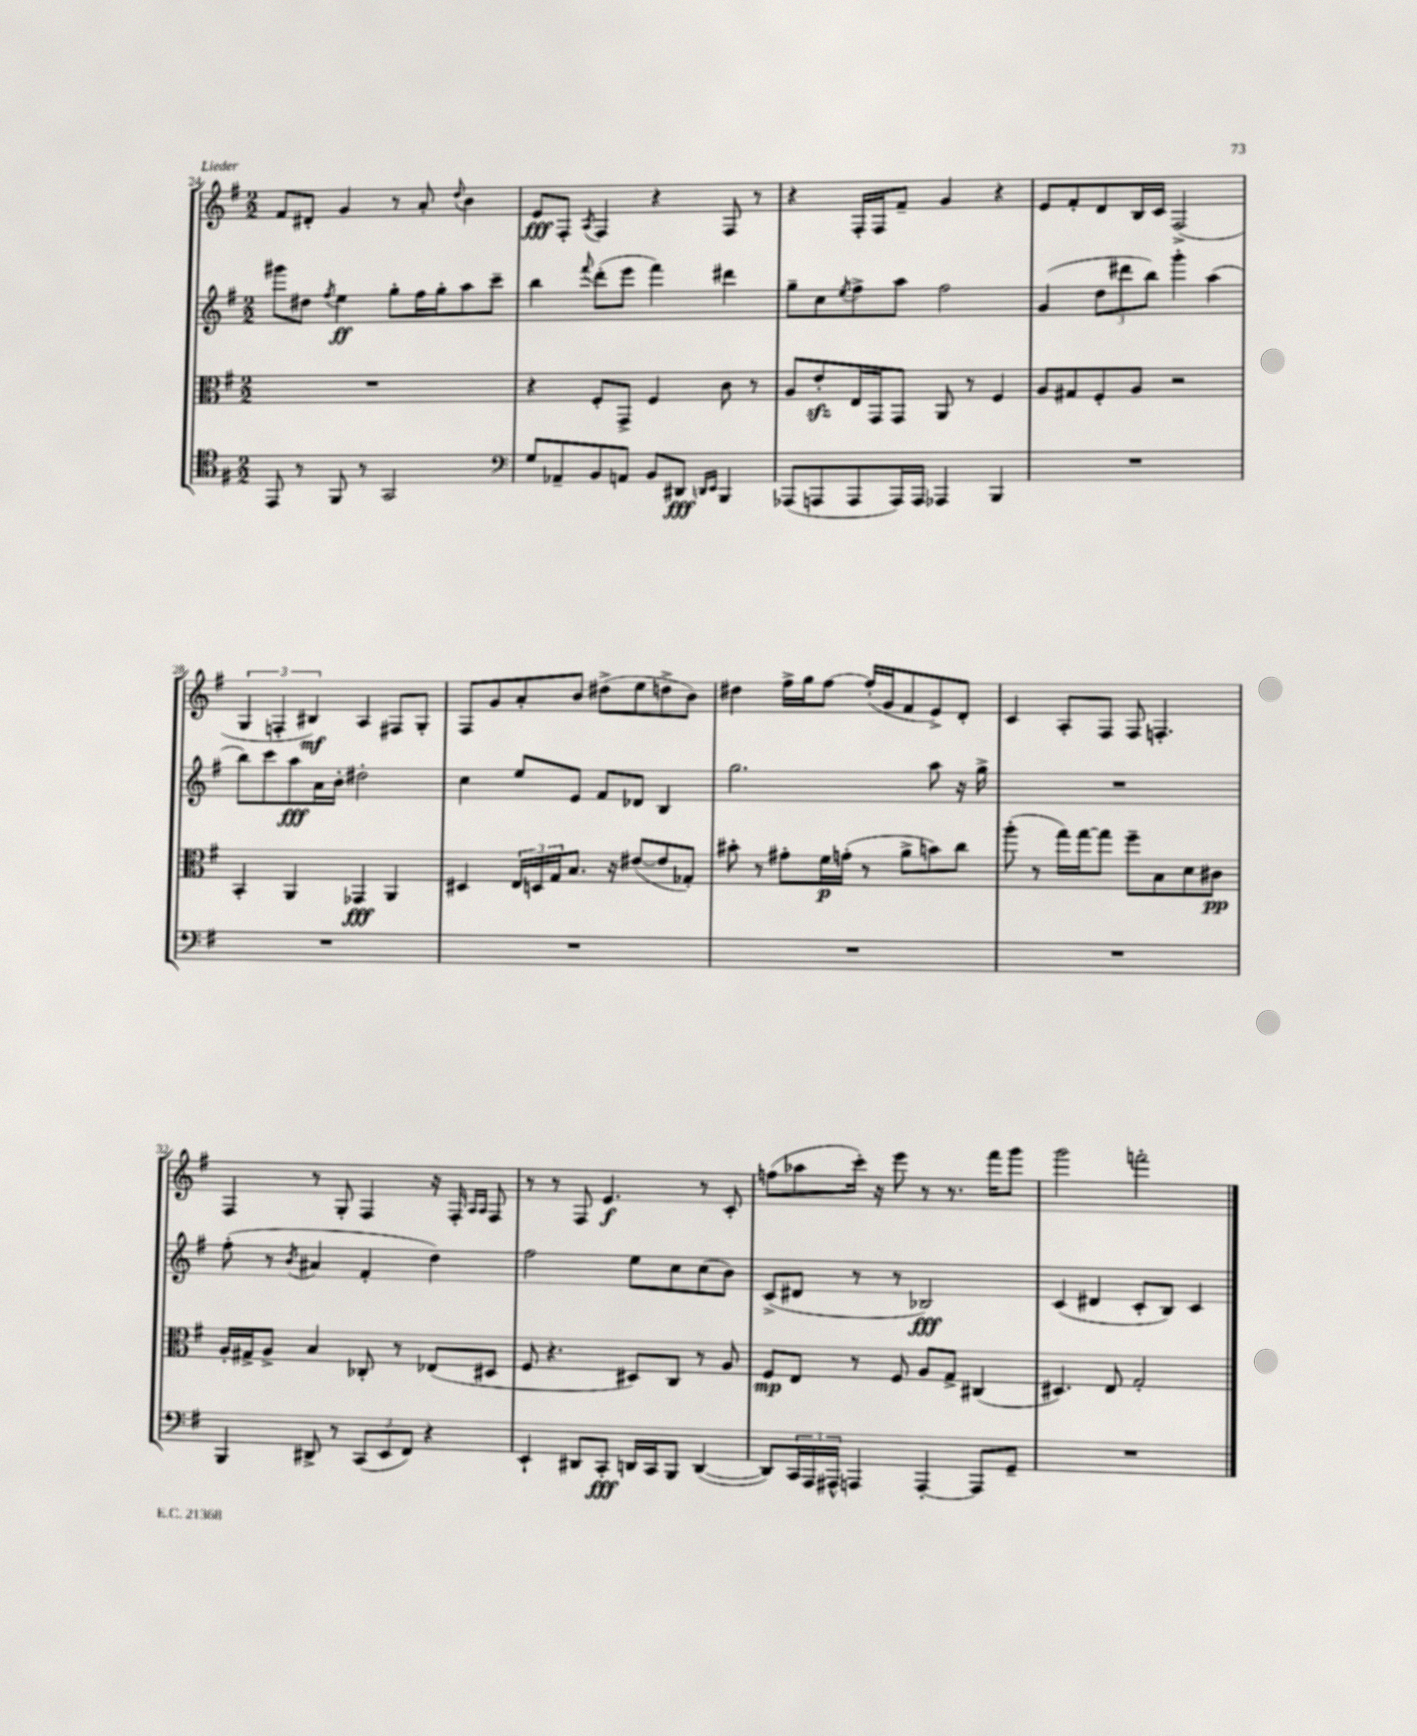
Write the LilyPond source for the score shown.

<<
\new StaffGroup <<
\new Staff = "s0" {
    \clef treble \key g \major \numericTimeSignature \time 2/2
    fis'8 dis'8-. g'4 r8 a'8-. \appoggiatura { d''8 } b'4 |
    e'8\fff fis8-. \acciaccatura { a8 } fis4 r4 fis8 r8 |
    r4 fis16-. fis16 fis'8-- g'4 r4 |
    e'8 fis'8-. d'8 b16 c'16 fis2->( |
    \tuplet 3/2 { g4 f4-. bis4\mf) } a4 fis8 g8-. |
    fis8 g'8 a'8-. b'8 dis''8->( e''8 d''8-> b'8) |
    dis''4 fis''16-> g''16 fis''8~ fis''16-.( g'16 fis'8 e'8->) d'8-. |
    c'4 a8-. fis8 fis8 f4.-. |
    fis4 r8 g8-. fis4 r16 fis16-. \grace { a16 a16 } fis8 |
    r8 r8 fis8 e'4.\f r8 c'8-. |
    f''8( aes''8 c'''16-.) r16 e'''8 r8 r8. fis'''16 g'''8 |
    g'''2 f'''2-. \bar "|." |
}
\new Staff = "s1" {
    \clef treble \key g \major \numericTimeSignature \time 2/2
    gis'''8 dis''8 \acciaccatura { fis''8 } e''4\ff g''8-. fis''16 g''16-. a''8 c'''8-- |
    b''4 \appoggiatura { fis'''8 } d'''8-.( e'''8 fis'''4) dis'''4 |
    g''8-- c''8 \acciaccatura { e''8 } fis''8-> a''8 fis''2 |
    g'4( \tuplet 3/2 { d''8 dis'''8 b''8) } g'''4-. a''4( |
    b''8) c'''8 a''8\fff a'16 b'16-. dis''2-. |
    c''4 e''8 e'8 fis'8 des'8 b4 |
    g''2. a''8 r16 g''16-> |
    R1 |
    fis''8-.( r8 \acciaccatura { b'8 } ais'4 fis'4-. d''4) |
    fis''2 e''8 c''8 c''8( b'8) |
    c'8->( dis'8 r8 r8 bes2\fff) |
    c'4( dis'4 c'8-. b8) c'4 \bar "|." |
}
\new Staff = "s2" {
    \clef alto \key g \major \numericTimeSignature \time 2/2
    R1 |
    r4 fis8-. g,8-> fis4 c'8 r8 |
    a8 e'8-.\sfz e16 g,16 g,8 a,8 r8 fis4 |
    a8 gis8 fis8-. a8 r2 |
    b,4-. a,4 ges,4\fff a,4 |
    dis4 \tuplet 3/2 { e16 d16 g16 } b8. r16 eis'8~( eis'8 ges8-.) |
    bis'8-. r8 gis'8-. fis'16\p g'16-.( r8 a'8-> b'8) c''8 |
    a''8-.( r8 g''16) g''16~ g''8 fis''8-- b8 d'8 cis'8\pp |
    a16-. gis16-> a8-> b4 ces8-. r8 ees8( dis8 |
    fis8 r4. dis8) c8 r8 a8 |
    fis8\mp e8 r8 fis8 a8 g8-> cis4( |
    dis4.) e8 g2-. \bar "|." |
}
\new Staff = "s3" {
    \clef tenor \key g \major \numericTimeSignature \time 2/2
    e,8 r8 fis,8 r8 g,2 |
    \clef bass g8 aes,8-- b,8 a,8 b,8 dis,8\fff \grace { d,16 e,16 } b,,4 |
    aes,,8( a,,8 a,,8 a,,16) a,,16 aes,,4 b,,4 |
    R1 |
    R1 |
    R1 |
    R1 |
    R1 |
    b,,4 dis,8-> r8 \tuplet 3/2 { c,8( e,8 fis,8) } r4 |
    e,4-! dis,8 c,8-.\fff d,16 c,16 b,,8 d,4~( |
    d,8) \tuplet 3/2 { c,16 a,,16 ais,,16-^ } a,,4 a,,4~-. a,,8 g,8-- |
    R1 \bar "|." |
}
>>
>>
\layout { \context { \Score currentBarNumber = #24 } }
